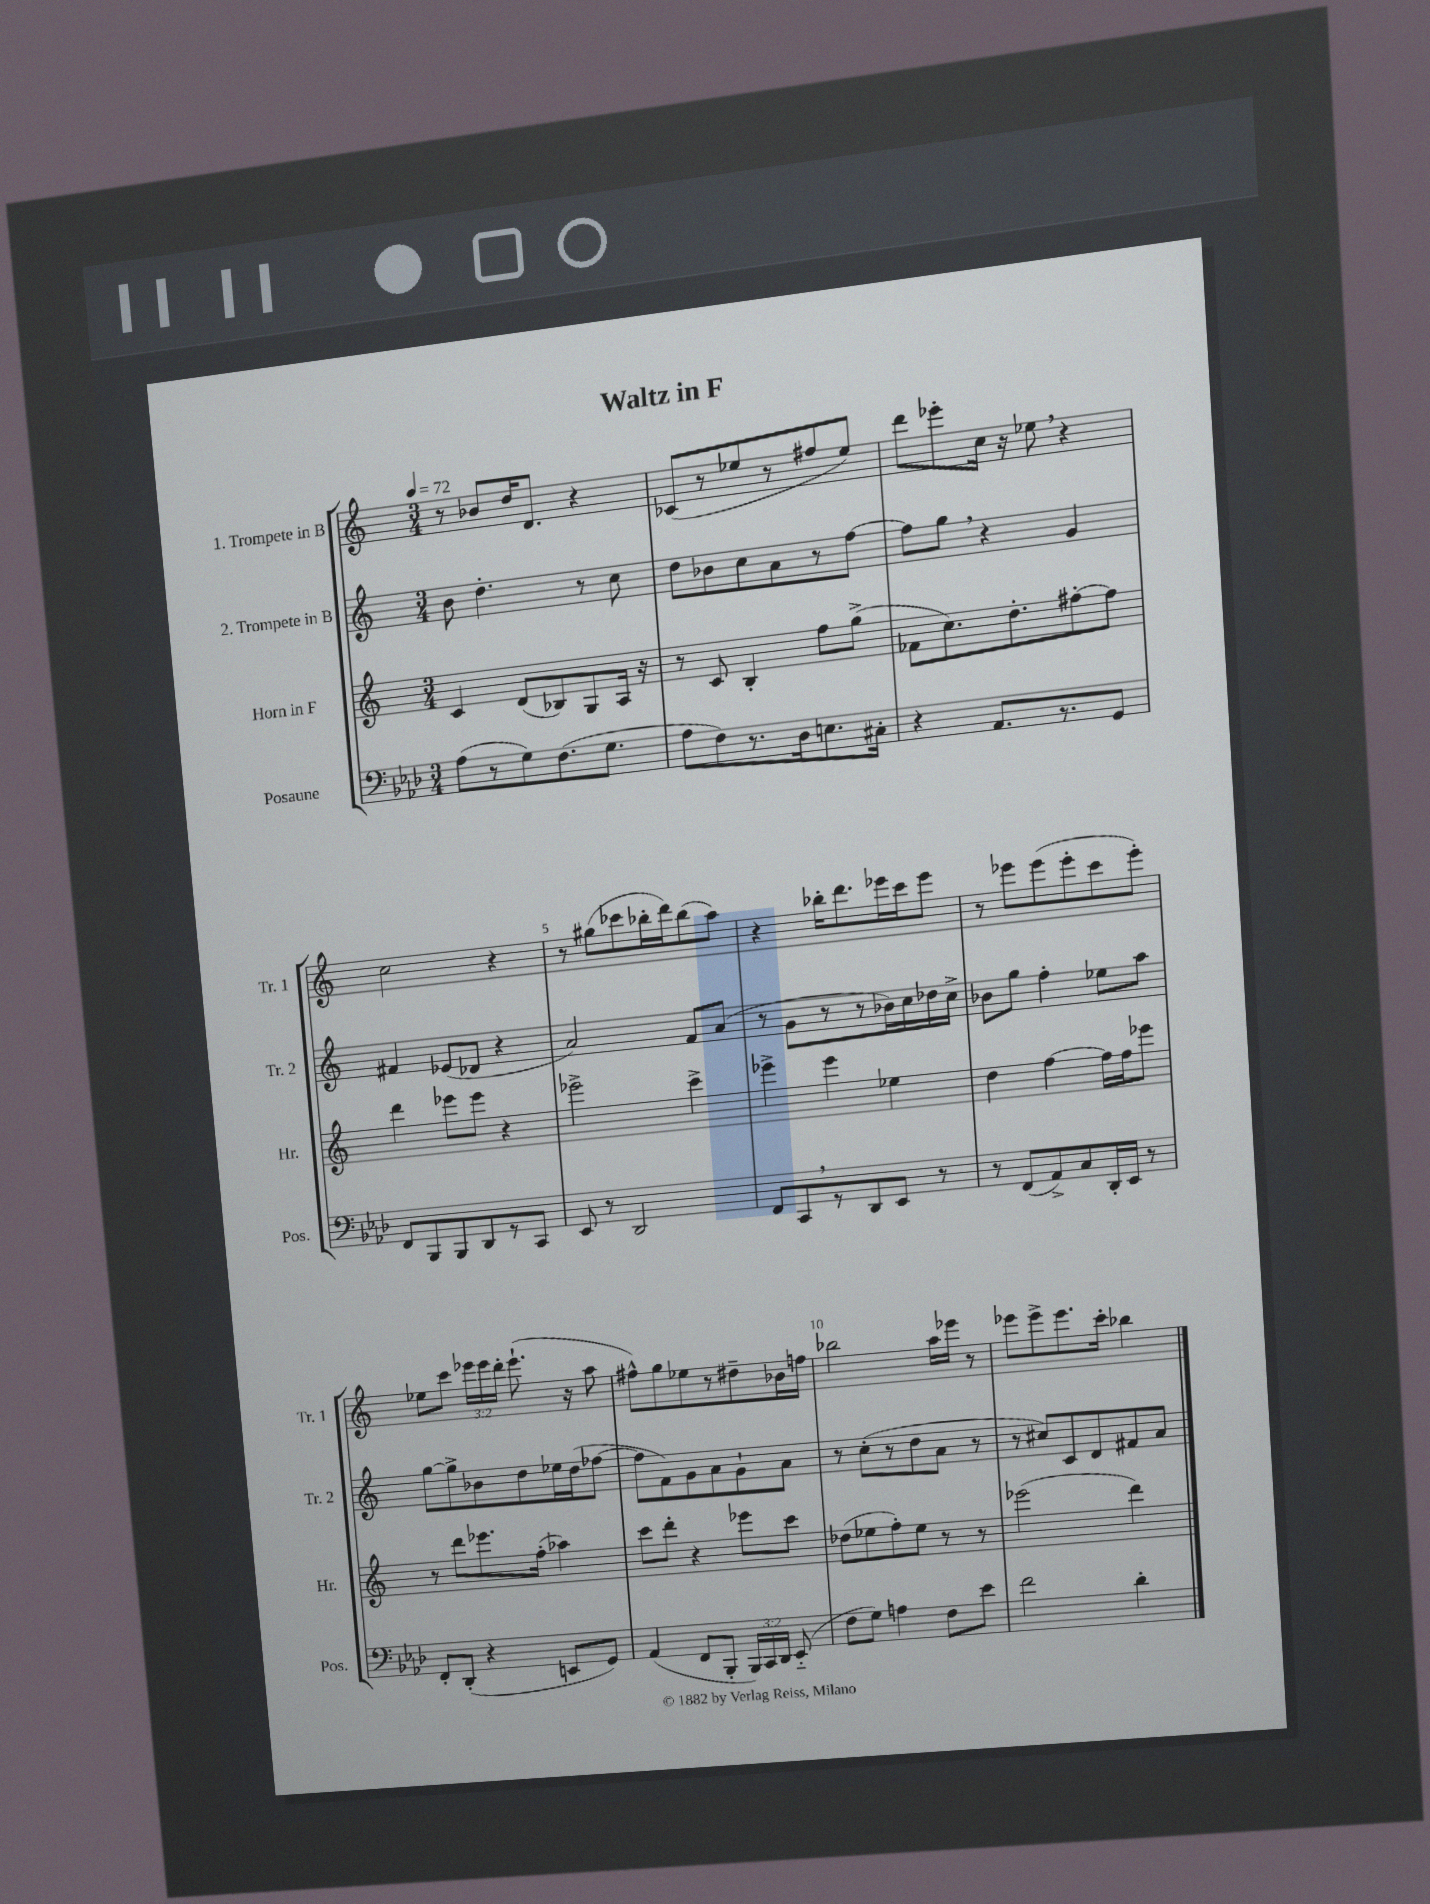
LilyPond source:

\header { title = "Waltz in F" }
<<
\new StaffGroup <<
\new Staff = "s0" \with { instrumentName = "1. Trompete in B" shortInstrumentName = "Tr. 1" } {
    \clef treble \key c \major \numericTimeSignature \time 3/4 \override Staff.TupletNumber.text = #tuplet-number::calc-fraction-text \tempo 4 = 72
    \autoBeamOff r8 bes'8[ d''16 d'8.] r4 |
    ces'8[( r8 ees''8 r8 fis''8 ees''8]) |
    d'''8[ ees'''8-. c''16] r16 ees''8 \breathe r4 |
    c''2 r4 |
    r8 gis''8[( ces'''8 bes''16-. d'''16) bes''8( a''8]) |
    r4 bes''16[-. d'''8. ees'''16 c'''16 ees'''8] |
    r8 ees'''8[ ees'''8( ees'''8-. c'''8 ees'''8]-.) |
    ees''8[ c'''8] \tuplet 3/2 { ees'''16[ ees'''16 d'''16]-. } ees'''8.-!( r16 a''8 |
    fis''8[-^) g''8 ees''8 r8 dis''8-- bes'16 f''16] |
    bes''2 a''16[ ees'''16] r8 |
    ees'''8[ ees'''8-> ees'''8. c'''16]-. bes''4 \bar "|." |
}
\new Staff = "s1" \with { instrumentName = "2. Trompete in B" shortInstrumentName = "Tr. 2" } {
    \clef treble \key c \major \numericTimeSignature \time 3/4
    \autoBeamOff b'8 d''4.-. r8 c''8 |
    d''8[ bes'8 c''8 a'8 r8 f''8]~ |
    f''8[ g''8] \breathe r4 g'4 |
    fis'4 ees'8[( des'8] r4 |
    a'2) f'8[ a'8]( |
    r8 g'8[ r8 r8 bes'16) c''16 des''16 c''16]-> |
    bes'8[ g''8] f''4-. ees''8[ a''8] |
    g''8[~ g''8-> bes'8 d''8 ees''16 d''16( fes''8]~ |
    fes''8[ f'8) g'8 a'8 g'8-! a'8] |
    r8 c''8[-.( r8 d''8 a'8] r8 |
    r8 cis''8[) c'8 d'8 fis'8 a'8] \bar "|." |
}
\new Staff = "s2" \with { instrumentName = "Horn in F" shortInstrumentName = "Hr." } {
    \clef treble \key c \major \numericTimeSignature \time 3/4
    \autoBeamOff c'4 d'8[( bes8) g8 a16] r16 |
    r8 c'8 b4-. f''8[ g''8]->( |
    fes'8[ c''8.) d''8.-. fis''8~-. fis''8] |
    d'''4 ees'''8[ ees'''8] r4 |
    ees'''2-> c'''4-> |
    ees'''4-> ees'''4 ees''4 |
    d''4 f''4~ f''16[ f''16 ees'''8] |
    r8 d'''8[ ees'''8. f''16]-.( aes''4) |
    c'''8[ d'''8]-. r4 ees'''8[ c'''8] |
    des''8[( ees''8 f''8-.) ees''8] r8 r8 |
    ees'''2( d'''4) \bar "|." |
}
\new Staff = "s3" \with { instrumentName = "Posaune" shortInstrumentName = "Pos." } {
    \clef bass \key aes \major \numericTimeSignature \time 3/4 \override Staff.TupletNumber.text = #tuplet-number::calc-fraction-text
    \autoBeamOff aes8[( r8 g8) f8.( g8.] |
    aes8[ f8) r8. des16 e8. cis16]-. |
    r4 aes,8.[ r8. g,8] |
    f,8[ bes,,8 bes,,8 des,8 r8 c,8] |
    ees,8 r8 des,2 |
    f,8[ c,8 \breathe r8 des,8 ees,8] r8 |
    r8 f,8[( aes,8->) c8 des,16-. ees,16] r8 |
    f,8[-. des,8]-.( r4 e,8[ g,8]) |
    aes,4( f,8[ bes,,8]-. \tuplet 3/2 { bes,,16[) c,16 des,16] } ees,8-_( |
    f8[ g8]) a4 f8[ ees'8] |
    f'2 des'4-. \bar "|." |
}
>>
>>
\layout { \context { \Score \override BarNumber.break-visibility = ##(#f #t #t) barNumberVisibility = #(every-nth-bar-number-visible 5) } }
